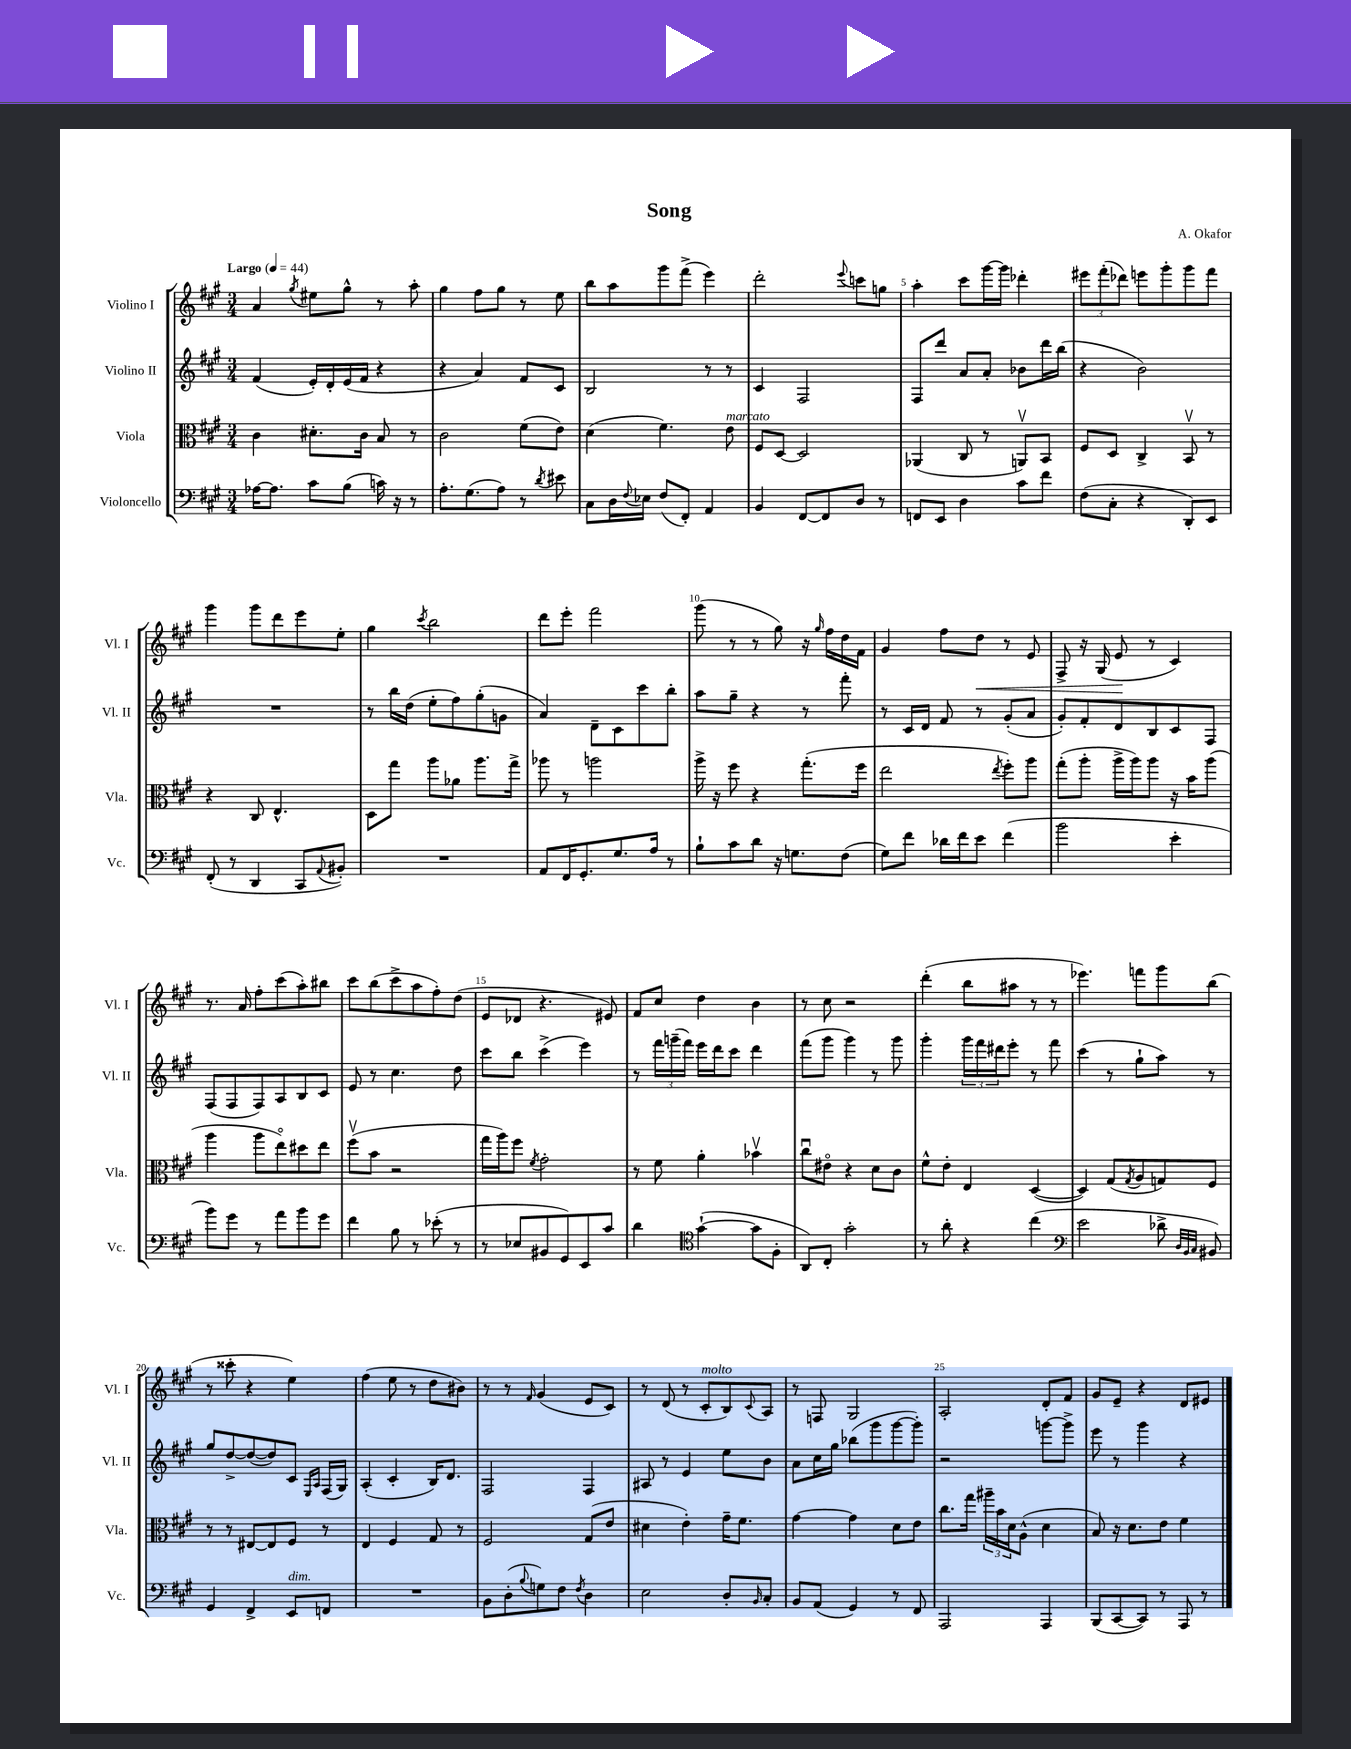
\header { title = "Song" composer = "A. Okafor" }
<<
\new StaffGroup <<
\new Staff = "s0" \with { instrumentName = "Violino I" shortInstrumentName = "Vl. I" } {
    \clef treble \key a \major \numericTimeSignature \time 3/4 \tempo "Largo" 4 = 44
    a'4 \acciaccatura { gis''8 } eis''8 gis''8-^ r8 a''8-. |
    gis''4 fis''8 gis''8 r8 e''8 |
    b''8 a''8 gis'''8 fis'''8->( e'''4) |
    d'''2-. \appoggiatura { e'''8 } c'''8 g''8 |
    a''4-. cis'''8 gis'''16~ gis'''16 des'''4-. |
    \tuplet 3/2 { eis'''8 fis'''8-.( des'''8) } e'''8 gis'''8-. gis'''8 fis'''8 |
    gis'''4 gis'''8 d'''8 e'''8 e''8-. |
    gis''4 \acciaccatura { cis'''8 } b''2 |
    d'''8 e'''8-. fis'''2 |
    gis'''8( r8 r8 gis''8) r16 \grace { gis''16 } fis''16 d''16 fis'16 |
    gis'4 fis''8 d''8\< r8 e'8 |
    fis8-> r16 gis16( e'8\! r8 cis'4) |
    r8. a'16 fis''8-. cis'''8( a''8-.) bis''8 |
    cis'''8 b''8( cis'''8-> a''8 fis''8-.) d''8( |
    e'8 des'8 r4. eis'8) |
    fis'8 cis''8 d''4 b'4 |
    r8 cis''8 r2 |
    d'''4-.( b''8 ais''8 r8 r8 |
    ees'''4.) f'''8 gis'''8 b''8( |
    r8 cisis'''8-. r4 e''4) |
    fis''4( e''8 r8 d''8 bis'8) |
    r8 r8 \grace { fis'16 } gis'4( e'8 cis'8) |
    r8 d'8( r8 cis'8-.^\markup { \italic "molto" } b8) \appoggiatura { cis'8 } a8 |
    r8 f8 gis2 |
    a2-. d'8-. fis'8 |
    gis'8 e'8-- r4 d'8 eis'8 \bar "|." |
}
\new Staff = "s1" \with { instrumentName = "Violino II" shortInstrumentName = "Vl. II" } {
    \clef treble \key a \major \numericTimeSignature \time 3/4
    fis'4( e'16-.) d'16-. e'16( fis'16 r4 |
    r4 a'4) fis'8 cis'8 |
    b2 r8 r8 |
    cis'4 fis2 |
    fis8 d'''8 a'8 a'8-. bes'8 d'''16 b''16( |
    r4 b'2) |
    R2. |
    r8 b''16 d''16( e''8-. fis''8) gis''8-.( g'8 |
    a'4) d'8-- cis'8 cis'''8 b''8-. |
    a''8 gis''8-- r4 r8 fis'''8-. |
    r8 cis'16 d'16 fis'8 r8 gis'8-.( a'8 |
    gis'8-.) fis'8-. d'8 b8 cis'8 fis8 |
    fis8( fis8 fis8) a8 b8 cis'8 |
    e'8 r8 cis''4. d''8 |
    cis'''8 b''8 cis'''4->( e'''4) |
    r8 \tuplet 3/2 { fis'''16 g'''16--( fis'''16) } e'''16 d'''16 cis'''8 d'''4 |
    fis'''8( gis'''8 gis'''4) r8 gis'''8 |
    gis'''4-. \tuplet 3/2 { gis'''16 fis'''16 dis'''16 } e'''8-. r8 fis'''8 |
    cis'''4( r8 gis''8-! a''8) r8 |
    gis''8 d''8~-> d''8~( d''8) cis'8 \grace { e16 a16 } fis16( gis16) |
    a4-.( cis'4-. b16) d'8. |
    fis2 fis4 |
    ais8 r8 e'4 e''8 b'8 |
    a'8 cis''16 gis''16 bes''8( gis'''8 gis'''8~ gis'''8-.) |
    r2 g'''8~ g'''8-> |
    e'''8 r8 gis'''4 r4 \bar "|." |
}
\new Staff = "s2" \with { instrumentName = "Viola" shortInstrumentName = "Vla." } {
    \clef alto \key a \major \numericTimeSignature \time 3/4
    cis'4 dis'8.-. cis'16 b8 r8 |
    cis'2 fis'8( e'8) |
    d'4( fis'4.) e'8^\markup { \italic "marcato" } |
    fis8 d8~ d2 |
    aes,4( cis8 r8 a,8\upbow) b,8 |
    fis8 d8 cis4-> b,8\upbow r8 |
    r4 cis8 e4.-^ |
    d8 gis''8 a''8 aes'8 a''8. gis''16-> |
    aes''8 r8 a''2 |
    a''16-> r16 fis''8 r4 gis''8.-.( fis''16 |
    e''2 \acciaccatura { e''8 } fis''8-.) a''8 |
    gis''8-.( a''8-. a''16-> a''16) a''8 r16 b'16 a''8( |
    a''4 a''8 e''8\flageolet) dis''8 e''8 |
    fis''8\upbow( b'8 r2 |
    gis''16 a''16) fis''8 \acciaccatura { fis'8 } gis'2-. |
    r8 fis'8 a'4-. bes'4\upbow |
    cis''8\downbow eis'8\flageolet r4 d'8 cis'8 |
    fis'8-^ e'8-. e4 d4~( |
    d4) gis8( \acciaccatura { gis8 } a8 g8) fis8 |
    r8 r8 eis8~ eis8 fis8 r8 |
    e4 fis4 gis8 r8 |
    fis2 gis8( e'8 |
    dis'4 e'4-.) gis'16-- fis'8. |
    gis'4~ gis'4 d'8 e'8 |
    cis''8. gis''16 \tuplet 3/2 { ais''16-- b'16 d'16 } a8-^( d'4 |
    b8) r16 d'8. e'8 fis'4 \bar "|." |
}
\new Staff = "s3" \with { instrumentName = "Violoncello" shortInstrumentName = "Vc." } {
    \clef bass \key a \major \numericTimeSignature \time 3/4
    aes16~ aes8. cis'8 b8( c'16) r16 r8 |
    a8.-. gis8.( a8) r8 \acciaccatura { d'8 } eis'8 |
    cis8 d16 \appoggiatura { fis8 } ees16 fis8( fis,8-.) a,4 |
    b,4 fis,8~ fis,8 d8 r8 |
    f,8 e,8 d4 cis'8 fis'8 |
    fis8( cis8-. r4 d,8-.) e,8 |
    fis,8-.( r8 d,4 cis,8 \appoggiatura { a,8 } bis,8-.) |
    R2. |
    a,8 fis,16 gis,8.-. gis8. a16 r8 |
    b8-! cis'8 d'8 r16 g8. fis8( |
    gis8) fis'8 des'16 fis'16 e'8 fis'4( |
    b'2 e'4-. |
    b'8) gis'8 r8 a'8 b'8 gis'8 |
    fis'4 b8 r8 ees'8-.( r8 |
    r8 ees8 bis,8 gis,8) e,8 cis'8 |
    d'4 \clef tenor gis'4~-!( gis'8 fis8-. |
    a,8) cis8-. gis'2-. |
    r8 a'8-. r4 cis''4( |
    \clef bass e'2 des'8-> \grace { d32 b,32 cis32 } bis,8) |
    gis,4 fis,4-> e,8^\markup { \italic "dim." } f,8 |
    R2. |
    b,8 d8-.( \appoggiatura { b8 } g8) fis8 \acciaccatura { fis8 } d4 |
    e2 d8-. \grace { b,16 } cis8-. |
    b,8 a,8( gis,4) r8 fis,8 |
    a,,2 a,,4 |
    b,,8( cis,8~ cis,8) r8 a,,8 r8 \bar "|." |
}
>>
>>
\layout { \context { \Score \override BarNumber.break-visibility = ##(#f #t #t) barNumberVisibility = #(every-nth-bar-number-visible 5) } }
